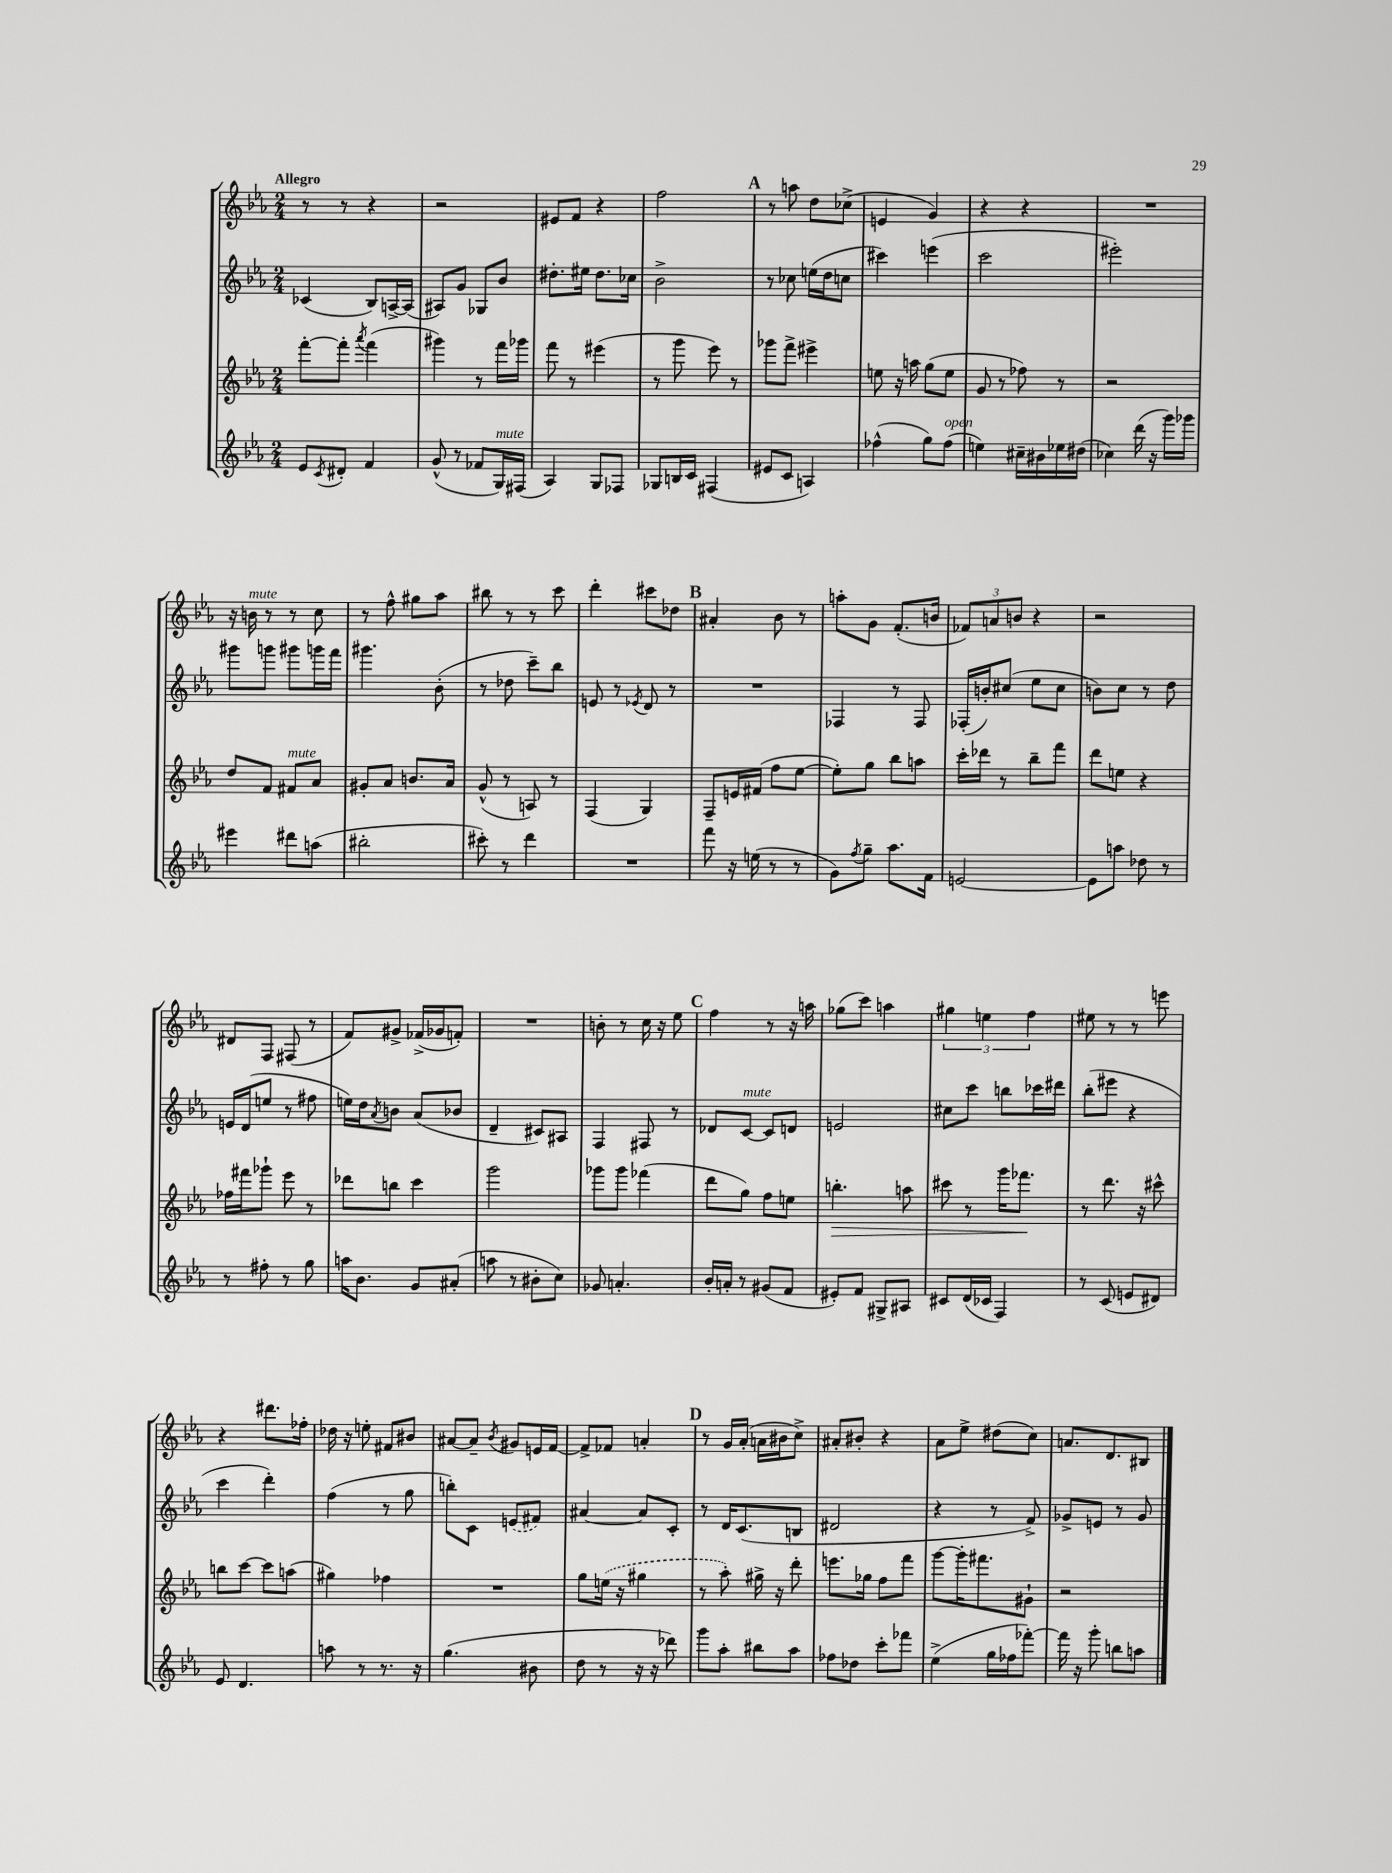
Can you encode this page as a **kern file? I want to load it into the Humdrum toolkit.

**kern	**kern	**kern	**kern
*staff4	*staff3	*staff2	*staff1
*clefG2	*clefG2	*clefG2	*clefG2
*k[b-e-a-]	*k[b-e-a-]	*k[b-e-a-]	*k[b-e-a-]
*M2/4	*M2/4	*M2/4	*M2/4
8e-	[8fff'	(4c-	8r
8qc	.	.	.
8d#'	8fff']	.	8r
.	8qaaa-	.	.
4f	(4fff	8B-)	4r
.	.	[16A^	.
.	.	(16A]	.
=	=	=	=
(8g^^	4ggg#)	8A#)	2r
8r	.	8g	.
8f-	8r	8G-	.
16G)	16fff	8b-	.
(16F#	16ggg-	.	.
=	=	=	=
4A-)	8fff	8.dd#'	8e#
.	8r	.	8f
.	.	16ee#	.
8G	(4eee#	8.dd#	4r
8F-	.	.	.
.	.	16cc-	.
=	=	=	=
8G-	8r	2b-^	2ff
16B	8ggg	.	.
16c	.	.	.
(4F#	8eee-)	.	.
.	8r	.	.
=	=	=	=
8e#	8ggg-	8r	8r
8c	8fff^	8cc-	8aa
4A)	4eee#^	(16ee	8dd
.	.	16dd	.
.	.	8cc	(8cc-^
=	=	=	=
(4ff-^^	8ee	4ccc#)	4e
.	16r	.	.
.	16aa	.	.
8gg)	(8gg	(4eee	4g)
(8ff-	8ee	.	.
=	=	=	=
4ee)	8g	2ccc	4r
.	8r	.	.
16cc#~	8ff-)	.	4r
16b#	.	.	.
16ee-	8r	.	.
(16dd#	.	.	.
=	=	=	=
4cc-)	2r	2eee#')	2r
(16ddd	.	.	.
16r	.	.	.
16ggg)	.	.	.
16ggg-	.	.	.
=	=	=	=
4eee#	8dd	8ggg#	16r
.	.	.	16b
.	8f	8ggg	8r
8ddd#	8f#	8ggg#	8r
(8aa	8a-	16ggg	8cc
.	.	16fff	.
=	=	=	=
2bb#'	8g#'	4.ggg#	8r
.	8a-	.	8ff^^
.	8.b	.	8gg#
.	.	(8b-'	8aa-
.	16a-	.	.
=	=	=	=
8ccc#')	(8g^^	8r	8bb#
8r	8r	8dd-	8r
4ddd	8A)	8ccc~)	8r
.	8r	8bb-	8ccc
=	=	=	=
2r	(4F	8e	4ddd'
.	.	8r	.
.	.	8qe-	.
.	4G)	8d	8ccc#
.	.	8r	8dd-
=	=	=	=
8fff	8F~	2r	4a#'
16r	16e	.	.
(16ee	(16f#	.	.
8r	8ff	.	8b-
8r	[8ee-	.	8r
=	=	=	=
8g)	8ee-'])	4F-	8aa'
8qff	.	.	.
8gg~	8gg	.	8g
8.aa-	8bb-	8r	(8.f'
.	8aa	8F-	.
16f	.	.	16b
=	=	=	=
[2e	16ccc'	(16F-'	12f-)
.	16ddd-	16b')	.
.	.	.	12a
.	8r	(8cc#	.
.	.	.	12b
.	8bb-~	8ee-	4r
.	8fff	8cc#	.
=	=	=	=
8e]	8ddd	8b)	2r
8aa	8ee	8cc	.
8dd-	4r	8r	.
8r	.	8dd	.
=	=	=	=
8r	16ff-	16e	8d#
.	16fff#	(16d	.
8ff#'	8ggg-`	8ee	8F
8r	8eee-	8r	(8F#
8gg	8r	8ff#	8r
=	=	=	=
16aa	8ddd-	16ee)	8f)
8.b-	.	16dd	.
.	.	8qa-	.
.	8bb	8b	8g#^
8g	4ccc	(8a-	(16f-^
.	.	.	16g-
(8a#'	.	8b-	8f')
=	=	=	=
8aa	2ggg	4d~	2r
8r	.	.	.
8b#'	.	8c#)	.
8cc)	.	8A#	.
=	=	=	=
8g-	8ggg-	4F	8b'
4.a'	8ggg-	.	8r
.	(4fff-	8F#	16cc
.	.	.	16r
.	.	8r	8ee-
=	=	=	=
16b-'	8ddd	8d-	4ff
16a'	.	.	.
8r	8gg)	[8c	.
(8g#	8ff	8c]	8r
8f	8ee	8d	16r
.	.	.	16aa
=	=	=	=
8e#')	4.bb'	2e	(8gg-
8f	.	.	8ccc)
8G#^	.	.	4aa
8A#	8aa	.	.
=	=	=	=
8c#	8ccc#	8cc#	6gg#
(16d	8r	8ccc	.
.	.	.	6ee
16c-	.	.	.
4F)	16ggg	8bb	.
.	8.fff-	.	.
.	.	.	6ff
.	.	16ccc-	.
.	.	16ddd#	.
=	=	=	=
8r	8r	(8bb-'	8ee#
(8c	8.ddd	8eee#	8r
8e	.	4r	8r
.	16r	.	.
8d#)	8ccc#^^	.	8eee
=	=	=	=
8e-	8bb	4ccc	4r
4.d	[8ccc	.	.
.	8ccc]	4ddd')	8.ddd#
.	(8aa	.	.
.	.	.	16ff-'
=	=	=	=
8aa	4gg#)	(4ff	16dd-
.	.	.	16r
8r	.	.	8ee'
8.r	4ff-	8r	8f#
.	.	8gg	8b#
16r	.	.	.
=	=	=	=
(4.gg	2r	8bb')	[8a#
.	.	8c	8a#~]
.	.	.	8qb-
.	.	(8e	8g#
8b#	.	8f#)	16e
.	.	.	[16f
=	=	=	=
8dd	8gg	[4a#	8f^]
8r	(16ee	.	8f-
.	16r	.	.
16r	4gg#	8a#]	4a'
16r	.	.	.
8ddd-)	.	8c'	.
=	=	=	=
8ggg	8r	8r	8r
8aa-'	8aa-')	16d	16g
.	.	(8.c	(16a-'
8bb#	16gg#^	.	16a
.	16r	.	16b#
8aa-	8ddd'	8B	8cc^)
=	=	=	=
8ff-	8.eee	2d#	8a#'
8dd-	.	.	8b#'
.	16gg-	.	.
8ccc'	8ff	.	4r
8fff-	8fff	.	.
=	=	=	=
(4ee-^	[8ggg	4r	8a-
.	16ggg']	.	8ee-^
.	8.fff#	.	.
16gg	.	8r	(8dd#
16ff-	.	.	.
[8fff-')	8g#`	8f^)	8cc)
=	=	=	=
16fff-]	2r	8g-^	8.a
16r	.	.	.
8ggg'	.	8e	.
.	.	.	8.d
8bb	.	8r	.
8aa	.	8g-	8B#
==	==	==	==
*-	*-	*-	*-
